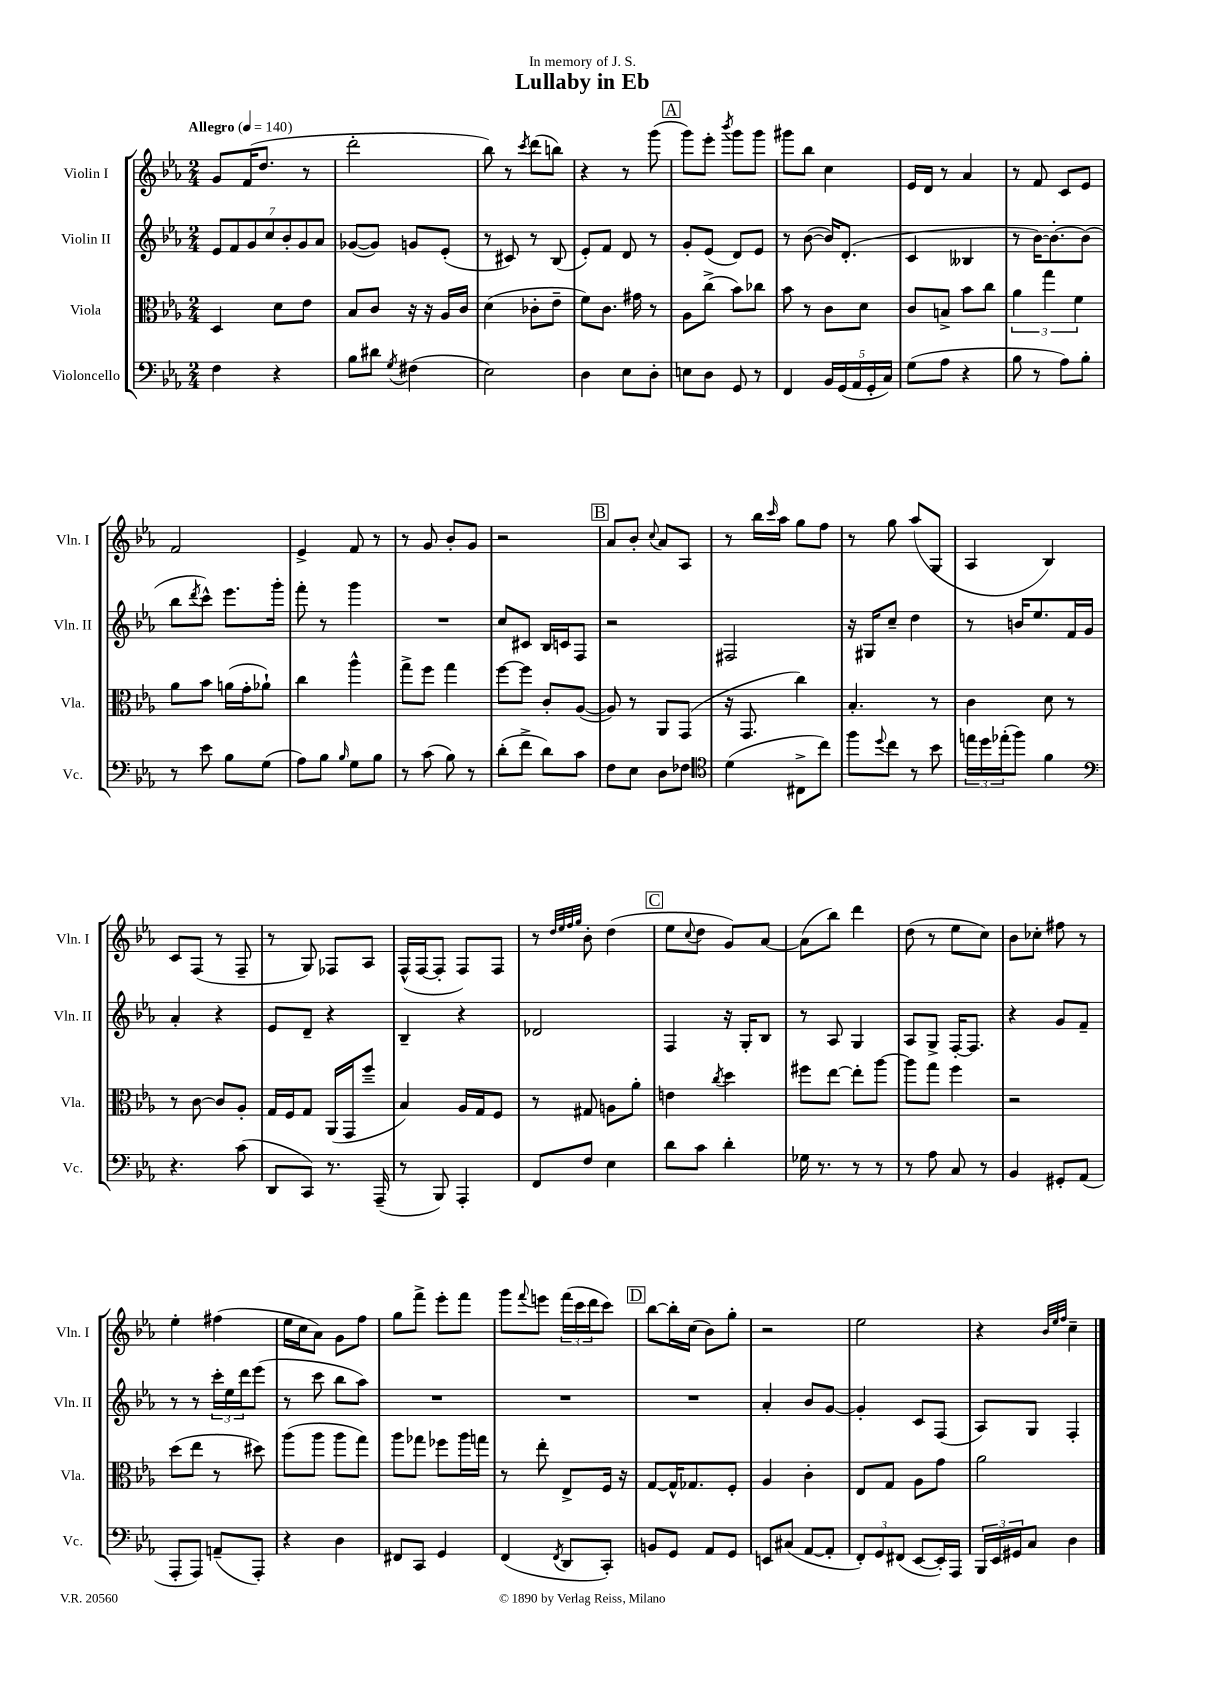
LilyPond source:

\header { title = "Lullaby in Eb" dedication = "In memory of J. S." }
<<
\new StaffGroup <<
\new Staff = "s0" \with { instrumentName = "Violin I" shortInstrumentName = "Vln. I" } {
    \clef treble \key ees \major \numericTimeSignature \time 2/4 \tempo "Allegro" 4 = 140
    g'8 f'16( d''8. r8 |
    d'''2-. |
    bes''8) r8 \acciaccatura { c'''8 } d'''8( b''8) |
    r4 r8 g'''8( |
    \mark \markup { \box "A" } g'''8) ees'''8-. \acciaccatura { bes'''8 } g'''8 g'''8 |
    gis'''8 bes''8 c''4 |
    ees'16 d'16 r8 aes'4 |
    r8 f'8 c'8 ees'8 |
    f'2 |
    ees'4-> f'8 r8 |
    r8 g'8 bes'8-. g'8 |
    r2 |
    \mark \markup { \box "B" } aes'8 bes'8-. \appoggiatura { c''8 } aes'8 aes8 |
    r8 bes''16 \grace { c'''16 } aes''16 g''8 f''8 |
    r8 g''8 aes''8( g8 |
    aes4 bes4) |
    c'8 f8( r8 f8-- |
    r8 g8) fes8 aes8 |
    f16-^( f16~ f8-. f8) f8 |
    r8 \grace { d''32 ees''32 f''32 g''32 } bes'8-. d''4( |
    \mark \markup { \box "C" } ees''8 \appoggiatura { c''8 } d''8 g'8) aes'8~ |
    aes'8( bes''8) d'''4 |
    d''8( r8 ees''8 c''8) |
    bes'8 ces''8-. fis''8 r8 |
    ees''4-. fis''4( |
    ees''16 c''16 aes'8) g'8 f''8 |
    g''8 f'''8-> ees'''8-. f'''8 |
    g'''8 \appoggiatura { f'''8 } e'''8 \tuplet 3/2 { f'''16( c'''16 d'''16 } c'''8) |
    \mark \markup { \box "D" } bes''8~ bes''16-. c''16( bes'8) g''8-. |
    r2 |
    ees''2 |
    r4 \grace { bes'32 ees''32 f''32 } c''4-- \bar "|." |
}
\new Staff = "s1" \with { instrumentName = "Violin II" shortInstrumentName = "Vln. II" } {
    \clef treble \key ees \major \numericTimeSignature \time 2/4
    \tuplet 7/4 { ees'8 f'8 g'8 c''8 bes'8-. g'8 aes'8 } |
    ges'8~( ges'8) g'8 ees'8-.( |
    r8 cis'8) r8 bes8( |
    ees'8-.) f'8 d'8 r8 |
    \mark \markup { \box "A" } g'8-. ees'8( d'8) ees'8 |
    r8 bes'8~( bes'16) d'8.-.( |
    c'4 beses4 |
    r8 bes'16~) bes'8.~-. bes'8( |
    bes''8 \acciaccatura { d'''8 } c'''8-^) ees'''8. g'''16-. |
    f'''8-. r8 g'''4 |
    R2 |
    c''8 cis'8 bes16 c'16 f8 |
    \mark \markup { \box "B" } r2 |
    fis2 |
    r16 gis16 c''8-- d''4 |
    r8 b'16 ees''8. f'16 g'16 |
    aes'4-. r4 |
    ees'8 d'8-- r4 |
    bes4-- r4 |
    des'2 |
    \mark \markup { \box "C" } f4 r16 g16-. bes8 |
    r8 aes8 g4 |
    aes8 g8-> f16~-. f8. |
    r4 g'8 f'8-- |
    r8 r8 \tuplet 3/2 { c'''16-. ees''16 d'''16 } ees'''8( |
    r8 c'''8 bes''8 aes''8) |
    R2 |
    R2 |
    \mark \markup { \box "D" } R2 |
    aes'4-. bes'8 g'8~ |
    g'4-. c'8 f8( |
    aes8) g8 f4-. \bar "|." |
}
\new Staff = "s2" \with { instrumentName = "Viola" shortInstrumentName = "Vla." } {
    \clef alto \key ees \major \numericTimeSignature \time 2/4
    d4 d'8 ees'8 |
    bes8 c'8 r16 r16 aes16 c'16 |
    d'4( ces'8-. ees'8-- |
    f'8) c'8. gis'16 r8 |
    \mark \markup { \box "A" } aes8 c''8->( bes'8) ces''8 |
    bes'8 r8 c'8 d'8 |
    c'8 b8-> bes'8 c''8 |
    \tuplet 3/2 { aes'4 g''4 f'4 } |
    aes'8 bes'8 a'16( g'16-. aes'8-!) |
    c''4 aes''4-^ |
    g''8-> f''8 g''4 |
    f''8~ f''8 c'8-. aes8~( |
    \mark \markup { \box "B" } aes8) r8 aes,8 g,8( |
    r16 g,8. c''4) |
    bes4.-. r8 |
    c'4 d'8 r8 |
    r8 c'8~ c'8 aes8-. |
    g16 f16 g8 aes,16( g,16 f''8-- |
    bes4) aes16 g16 f8 |
    r8 gis8 a8 aes'8-. |
    \mark \markup { \box "C" } e'4 \acciaccatura { c''8 } d''4 |
    fis''8 ees''8~ ees''8-. aes''8~ |
    aes''8 g''8 f''4 |
    r2 |
    d''8( ees''8 r8 dis''8) |
    aes''8( aes''8 aes''8 g''8) |
    aes''8 ges''8 fes''8 aes''16 g''16 |
    r8 ees''8-. ees8-> f16 r16 |
    \mark \markup { \box "D" } g8~ g16-^ ges8. f8-. |
    aes4 c'4-. |
    ees8 g8 aes8 g'8 |
    aes'2 \bar "|." |
}
\new Staff = "s3" \with { instrumentName = "Violoncello" shortInstrumentName = "Vc." } {
    \clef bass \key ees \major \numericTimeSignature \time 2/4
    f4 r4 |
    bes8 dis'8 \acciaccatura { g8 } fis4( |
    ees2) |
    d4 ees8 d8-. |
    \mark \markup { \box "A" } e8 d8 g,8 r8 |
    f,4 \tuplet 5/4 { bes,16 g,16( aes,16 g,16-. c16) } |
    g8( aes8 r4 |
    bes8 r8 aes8) bes8-. |
    r8 ees'8 bes8 g8( |
    aes8) bes8 \grace { bes16 } g8 bes8 |
    r8 c'8( bes8) r8 |
    d'8-.( f'8-> d'8) c'8 |
    \mark \markup { \box "B" } f8 ees8 d8 fes8 |
    \clef tenor d'4( cis8-> c''8) |
    f''8 \appoggiatura { d''8 } c''8 r8 bes'8 |
    \tuplet 3/2 { e''16 d''16 ees''16-.( } f''8) f'4 |
    \clef bass r4. c'8( |
    d,8 c,8) r8. aes,,16--( |
    r8 bes,,8) aes,,4-. |
    f,8 f8 ees4 |
    \mark \markup { \box "C" } d'8 c'8 d'4-. |
    ges16 r8. r8 r8 |
    r8 aes8 c8 r8 |
    bes,4 gis,8-. aes,8( |
    aes,,8-. aes,,8) a,8--( aes,,8-.) |
    r4 d4 |
    fis,8 c,8 g,4 |
    f,4( \acciaccatura { f,8 } d,8 c,8-.) |
    \mark \markup { \box "D" } b,8 g,8 aes,8 g,8 |
    e,8 cis8( aes,8~ aes,8-. |
    \tuplet 3/2 { f,8-.) g,8 fis,8( } ees,8~ ees,16-.) aes,,16 |
    \tuplet 3/2 { bes,,16 ees,16 gis,16 } c8 d4 \bar "|." |
}
>>
>>
\layout { \context { \Score \remove "Bar_number_engraver" } }
